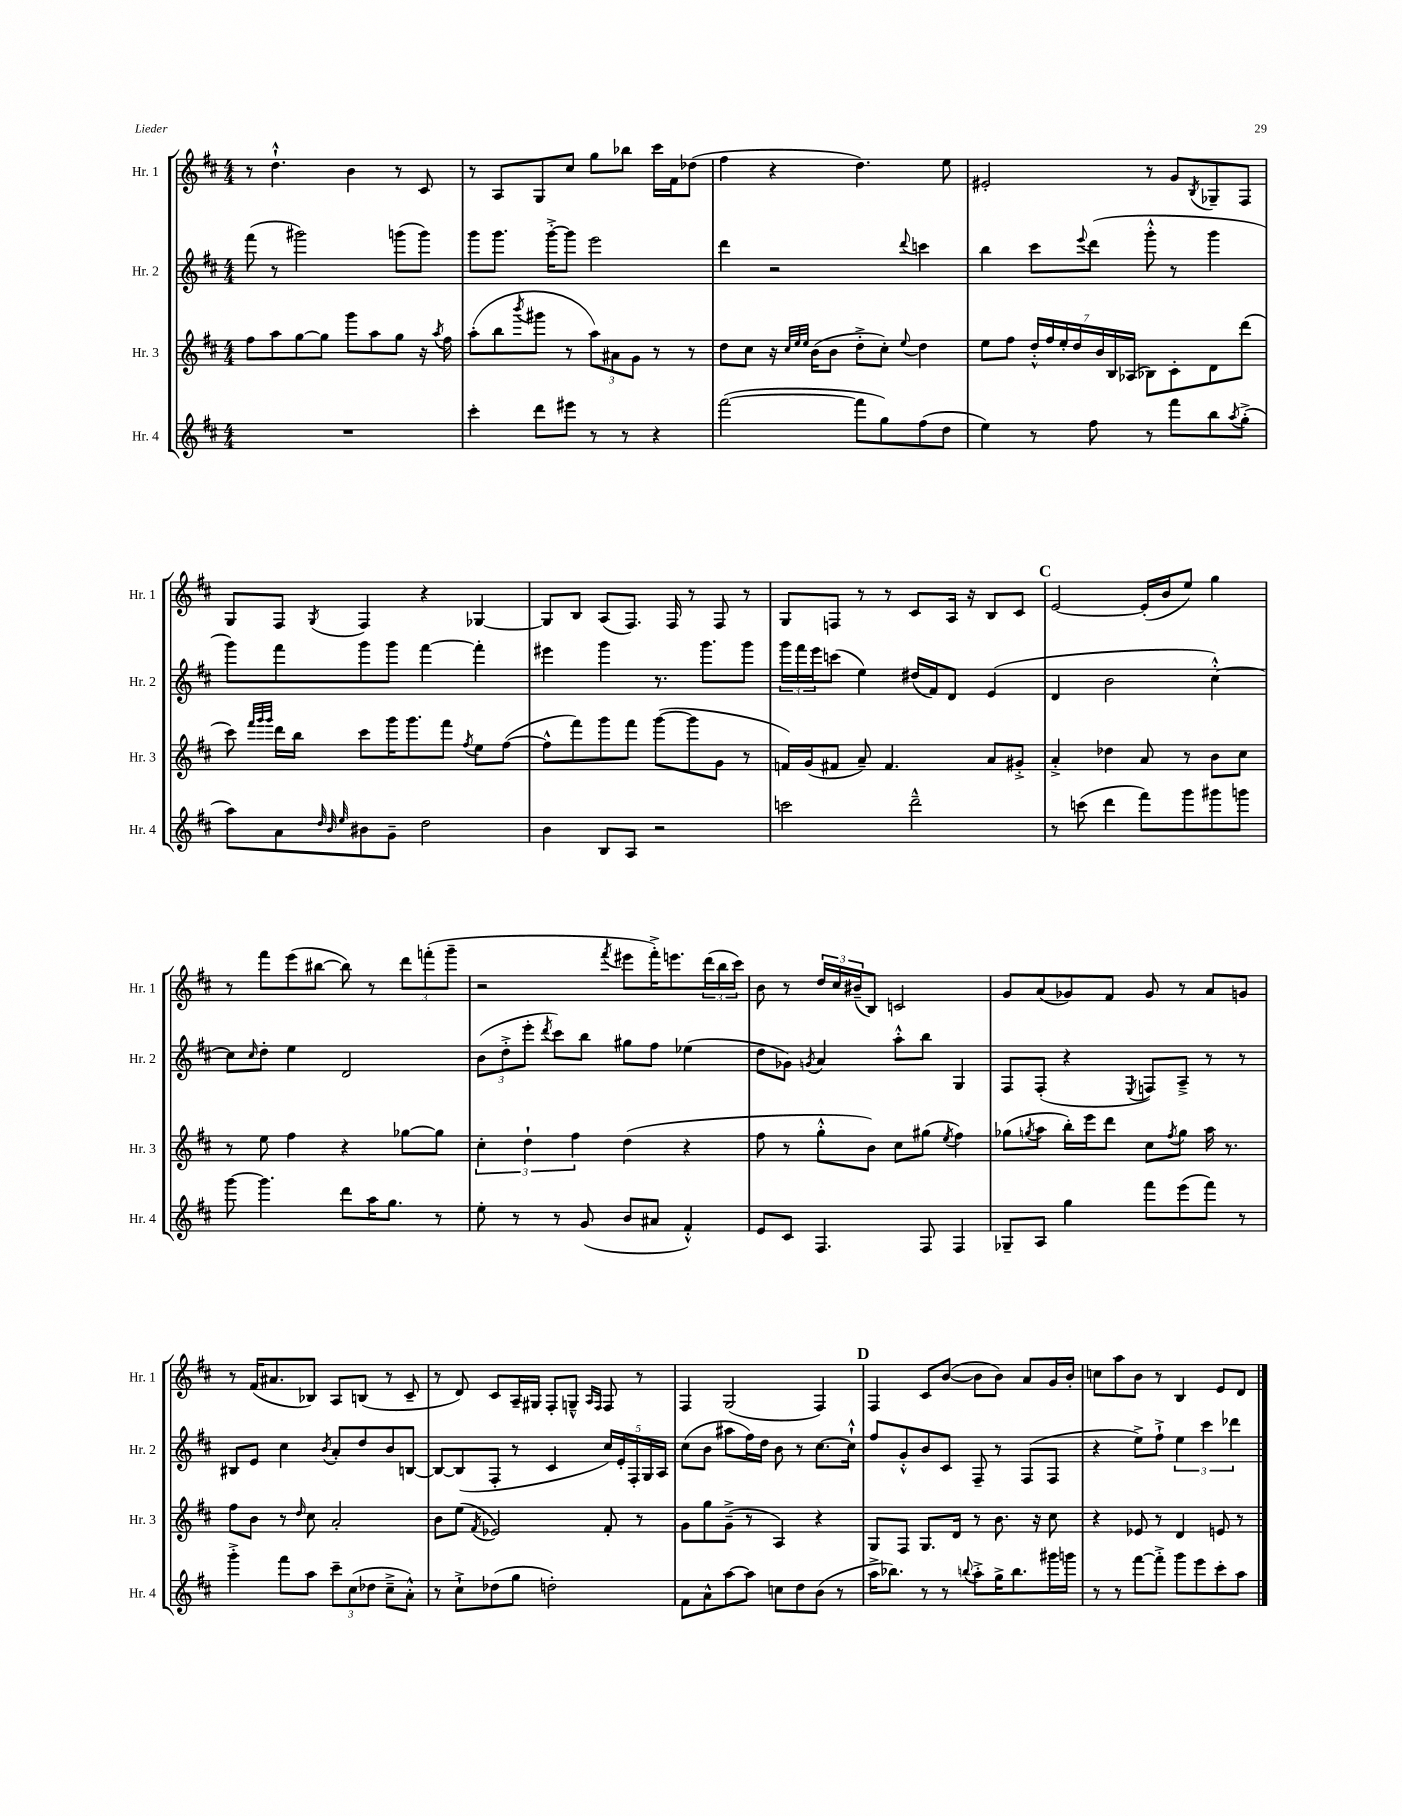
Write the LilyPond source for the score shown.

<<
\new StaffGroup <<
\new Staff = "s0" \with { instrumentName = "Hr. 1" shortInstrumentName = "Hr. 1" } {
    \clef treble \key d \major \numericTimeSignature \time 4/4
    r8 d''4.-!-^ b'4 r8 cis'8 |
    r8 a8 g8 cis''8 g''8 bes''8 cis'''16 fis'16 des''8( |
    fis''4 r4 d''4.) e''8 |
    eis'2-. r8 g'8 \acciaccatura { b8 } ges8-- fis8 |
    g8 fis8 \acciaccatura { g8 } fis4 r4 ges4~ |
    ges8 b8 a8( fis8.) fis16 r8 fis8 r8 |
    g8 f8 r8 r8 cis'8 a16 r16 b8 cis'8 |
    \mark \markup { \bold "C" } e'2~ e'16-.( b'16 e''8) g''4 |
    r8 fis'''8 e'''8( bis''8~ bis''8) r8 \tuplet 3/2 { d'''8 f'''8-.( g'''8-- } |
    r2 \acciaccatura { fis'''8 } eis'''8 fis'''16-.->) e'''8. \tuplet 3/2 { d'''16( b''16 cis'''16) } |
    b'8 r8 \tuplet 3/2 { d''16 cis''16 bis'16--( } b8) c'2 |
    g'8 a'8( ges'8) fis'8 ges'8 r8 a'8 g'8 |
    r8 fis'16( ais'8. bes8) a8 b8( r8 cis'8-- |
    r8 d'8) cis'8 a16-- gis16 fis8-. g8---^ \grace { a16 fis16 } fis8 r8 |
    fis4 g2( fis4) |
    \mark \markup { \bold "D" } fis4 cis'8 b'8~( b'8 b'8) a'8 g'16 b'16-. |
    c''8 a''8 b'8 r8 b4 e'8 d'8 \bar "|." |
}
\new Staff = "s1" \with { instrumentName = "Hr. 2" shortInstrumentName = "Hr. 2" } {
    \clef treble \key d \major \numericTimeSignature \time 4/4
    fis'''8( r8 gis'''2) g'''8( g'''8) |
    g'''8 g'''8. g'''16~-.-> g'''8 e'''2 |
    d'''4 r2 \appoggiatura { d'''8 } c'''4 |
    b''4 cis'''8 \appoggiatura { e'''8 } d'''8( g'''8-.-^ r8 g'''4 |
    g'''8) fis'''8 g'''8 g'''8 fis'''4~ fis'''4-. |
    eis'''4 g'''4 r8. g'''8. g'''8 |
    \tuplet 3/2 { g'''16 fis'''16 e'''16 } c'''8( e''4) dis''16( fis'16) d'8 e'4( |
    \mark \markup { \bold "C" } d'4 b'2 cis''4~-.-^) |
    cis''8 \grace { cis''16 } d''8-. e''4 d'2 |
    \tuplet 3/2 { b'8( d''8-.-> e'''8-. } \acciaccatura { d'''8 } cis'''8) b''8 gis''8 fis''8 ees''4( |
    d''8 ges'8) \acciaccatura { g'8 } a'4 a''8-.-^ b''8 g4 |
    fis8 fis8-.( r4 \acciaccatura { e8 } f8) a8---> r8 r8 |
    bis8 e'8 cis''4 \acciaccatura { b'8 } a'8-. d''8 b'8 b8~ |
    b8~ b8( fis8-. r8 cis'4 \tuplet 5/4 { cis''16) e'16-. fis16-. g16 a16 } |
    cis''8( b'8 ais''8 fis''16) d''16 b'8 r8 cis''8.~ cis''16-!-^ |
    \mark \markup { \bold "D" } fis''8 g'8-.-^ b'8 cis'8 fis8-- r8 fis8( fis8 |
    r4 e''8->) fis''8-!-> \tuplet 3/2 { e''4 cis'''4 des'''4 } \bar "|." |
}
\new Staff = "s2" \with { instrumentName = "Hr. 3" shortInstrumentName = "Hr. 3" } {
    \clef treble \key d \major \numericTimeSignature \time 4/4
    fis''8 a''8 g''8~ g''8 g'''8 a''8 g''8 r16 \acciaccatura { a''8 } fis''16 |
    a''8-.( b''8 \acciaccatura { b'''8 } gis'''8 r8 \tuplet 3/2 { a''8) ais'8 g'8 } r8 r8 |
    d''8 cis''8 r16 \grace { cis''32 e''32 e''32 } b'16( b'8 d''8-.-> cis''8-.) \appoggiatura { e''8 } d''4 |
    e''8 fis''8 \tuplet 7/4 { d''16-.-^ fis''16 e''16-. d''16 b'16 b16 aes16( } bes8) cis'8-. d'8 d'''8( |
    cis'''8) \grace { fis'''32 g'''32 g'''32 } d'''16 b''16 cis'''8 g'''16 g'''8. fis'''8 \acciaccatura { fis''8 } e''8 fis''8~( |
    fis''8-^ fis'''8) g'''8 fis'''8 g'''8~( g'''8 g'8 r8 |
    f'16) g'16( fis'8 a'8--) fis'4. a'8 gis'8-.-> |
    \mark \markup { \bold "C" } a'4-.-> des''4 a'8 r8 b'8 cis''8 |
    r8 e''8 fis''4 r4 ges''8~ ges''8 |
    \tuplet 3/2 { cis''4-. d''4-! fis''4 } d''4( r4 |
    fis''8 r8 g''8-.-^ b'8) cis''8 gis''8( \acciaccatura { e''8 } fis''4) |
    ges''8( \acciaccatura { g''8 } a''8 b''16-.) e'''16 d'''8 cis''8 \acciaccatura { fis''8 } g''8 a''16 r8. |
    fis''8 b'8 r8 \grace { d''16 } cis''8 a'2-. |
    b'8 e''8( \acciaccatura { fis'8 } ees'2) fis'8-. r8 |
    g'8 g''8 g'8--->( r8 a4) r4 |
    \mark \markup { \bold "D" } g8 fis8 g8. d'16 r8 b'8. r16 cis''8 |
    r4 ees'8 r8 d'4 e'8 r8 \bar "|." |
}
\new Staff = "s3" \with { instrumentName = "Hr. 4" shortInstrumentName = "Hr. 4" } {
    \clef treble \key d \major \numericTimeSignature \time 4/4
    R1 |
    cis'''4-. d'''8 eis'''8 r8 r8 r4 |
    fis'''2~( fis'''8 g''8) fis''8( d''8 |
    e''4) r8 fis''8 r8 fis'''8 b''8 \acciaccatura { a''8 } g''8-.->( |
    a''8) a'8 \grace { d''32 b'32 e''32 } bis'8 g'8-- d''2 |
    b'4 b8 a8 r2 |
    c'''2 d'''2---^ |
    \mark \markup { \bold "C" } r8 c'''8( d'''4 fis'''8) g'''8 gis'''8 g'''8 |
    g'''8~ g'''4. d'''8 a''16 g''8. r8 |
    e''8-. r8 r8 g'8( b'8 ais'8 fis'4-.-^) |
    e'8 cis'8 fis4. fis8 fis4 |
    ges8-- a8 g''4 fis'''8 e'''8( fis'''8) r8 |
    g'''4-.-> fis'''8 a''8 \tuplet 3/2 { cis'''8-- cis''8( des''8 } cis''8---> a'8-.-^) |
    r8 cis''8-!-> des''8( g''8 d''2-.) |
    fis'8 a'8-^ a''8~ a''8 c''8 d''8 b'8( r8 |
    \mark \markup { \bold "D" } a''16-> bes''8.) r8 r8 \appoggiatura { b''8 } a''8-.-> g''16-> b''8. gis'''16 g'''16 |
    r8 r8 fis'''8~ fis'''8-.-> g'''8 e'''8 cis'''8-. a''8 \bar "|." |
}
>>
>>
\layout { \context { \Score \remove "Bar_number_engraver" } }
